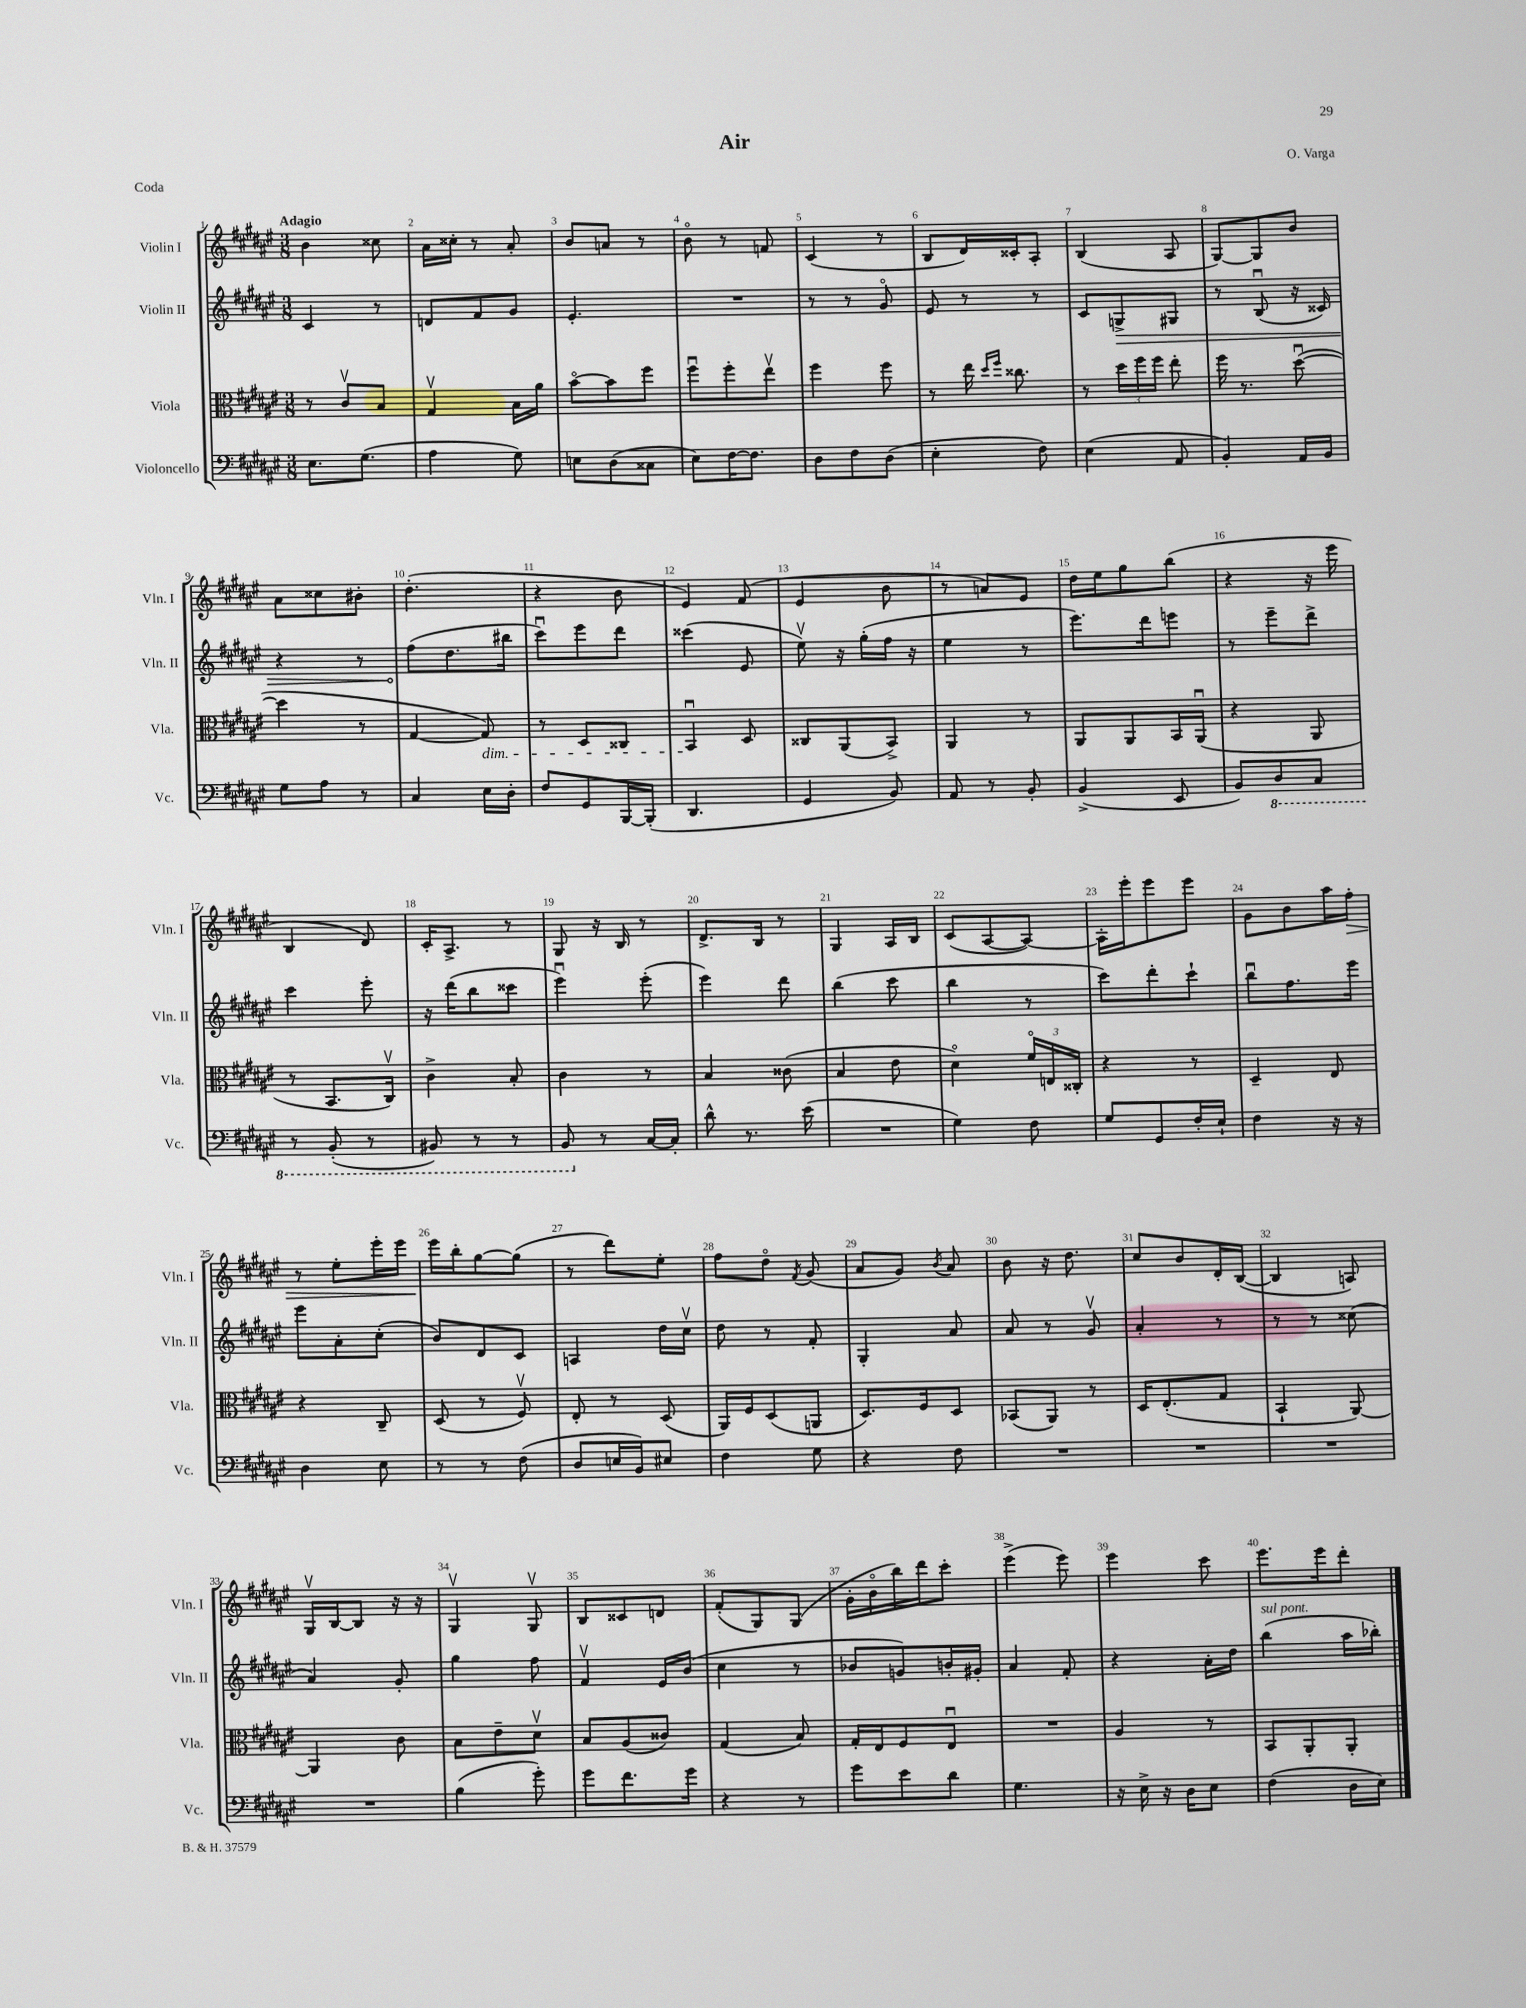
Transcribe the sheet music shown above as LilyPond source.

\header { title = "Air" composer = "O. Varga" piece = "Coda" }
<<
\new StaffGroup <<
\new Staff = "s0" \with { instrumentName = "Violin I" shortInstrumentName = "Vln. I" } {
    \clef treble \key fis \major \numericTimeSignature \time 3/8 \tempo "Adagio"
    \autoBeamOff b'4 cisis''8 |
    ais'16[ cisis''16]-. r8 ais'8-. |
    b'8[ a'8] r8 |
    b'8\flageolet r8 f'8 |
    cis'4( r8 |
    b8[ dis'16) cisis'16-. ais8]-. |
    b4( ais8 |
    gis8[~) gis8 b'8] |
    ais'8[ cisis''8 bis'8]-. |
    dis''4.-.( |
    r4 b'8 |
    eis'4) fis'8( |
    eis'4 b'8 |
    r8 a'8[) eis'8] |
    dis''16[ eis''16 gis''8 b''8]( |
    r4 r16 eis'''16 |
    b4 dis'8) |
    cis'16[-. ais8.]-> r8 |
    gis8 r16 b16 r8 |
    dis'8.[-> b16] r8 |
    gis4 ais16[ b16] |
    cis'8[( ais8~ ais8]~) |
    ais16[-. eis'''16-. eis'''8 eis'''8] |
    gis'8[ b'8 ais''16 fis''16]-.\> |
    r8 eis''8[-. eis'''16-. eis'''16] |
    eis'''16[\! b''16-. gis''8~ gis''8]( |
    r8 dis'''8[) eis''8]-. |
    fis''8[ dis''8]\flageolet \acciaccatura { fis'8 } gis'8( |
    ais'8[ gis'8]) \acciaccatura { b'8 } ais'8 |
    b'8 r16 dis''8. |
    cis''8[ b'8 dis'16-. b16]~( |
    b4 a8) |
    gis16[\upbow b16~ b8] r16 r16 |
    gis4\upbow gis8\upbow |
    b8[ cisis'8 d'8] |
    fis'8[-.( gis8) gis8]( |
    gis'16[-. b'16\flageolet b''16) dis'''16 cis'''8]-. |
    eis'''4->( eis'''8) |
    eis'''4 cis'''8 |
    eis'''8.[ eis'''16 dis'''8]-. \bar "|." |
}
\new Staff = "s1" \with { instrumentName = "Violin II" shortInstrumentName = "Vln. II" } {
    \clef treble \key fis \major \numericTimeSignature \time 3/8
    \autoBeamOff cis'4 r8 |
    d'8[ fis'8 gis'8] |
    eis'4.-. |
    R4. |
    r8 r8 gis'8\flageolet |
    eis'8 r8 r8 |
    cis'8[ \once \override Hairpin.circled-tip = ##t g8->\> gis8] |
    r8 b8\downbow( r16 cisis'16) |
    r4 r8 |
    fis''8[\!( dis''8. bis''16] |
    cis'''8[\downbow) eis'''8 dis'''8] |
    cisis'''4( eis'8 |
    eis''8\upbow) r16 gis''16[-.( fis''16] r16 |
    eis''4 r8 |
    eis'''8.[) dis'''16 e'''8] |
    r8 eis'''8[-- dis'''8]-> |
    cis'''4 eis'''8-. |
    r16 dis'''16[( b''8 cisis'''8] |
    eis'''4\downbow) eis'''8-.( |
    eis'''4) dis'''8 |
    b''4( cis'''8 |
    b''4 r8 |
    cis'''8[) dis'''8-. cis'''8]-! |
    b''8[\downbow fis''8. eis'''16] |
    eis'''8[ ais'8-. cis''8]-.( |
    b'8[) dis'8 cis'8] |
    a4 dis''16[ cis''16]\upbow |
    dis''8 r8 fis'8-. |
    gis4-. ais'8 |
    ais'8 r8 gis'8\upbow |
    ais'4-. r8 |
    r8 r8 cisis''8( |
    ais'4) gis'8-. |
    gis''4 fis''8 |
    fis'4\upbow eis'16[ b'16]( |
    cis''4 r8 |
    bes'8[ g'8) b'16-. gis'16]-. |
    ais'4 fis'8-. |
    r4 ais'16[-. dis''16] |
    b''4^\markup { \italic "sul pont." }( ais''16[ bes''16]-.) \bar "|." |
}
\new Staff = "s2" \with { instrumentName = "Viola" shortInstrumentName = "Vla." } {
    \clef alto \key fis \major \numericTimeSignature \time 3/8
    \autoBeamOff r8 cis'8[\upbow b8] |
    gis4\upbow b16[ ais'16] |
    b'8[~\flageolet b'8 fis''8] |
    fis''8[\downbow fis''8-. eis''8]\upbow |
    fis''4 fis''8 |
    r8 eis''16 \grace { dis''16[ fis''16] } cisis''8. |
    r8 \tuplet 3/2 { dis''16[ fis''16 fis''16] } eis''8-. |
    fis''16 r8. dis''8~\downbow( |
    dis''4 r8 |
    gis4~ gis8\dim) |
    r8 dis8[ cisis8] |
    b,4\downbow\! dis8 |
    cisis8[ ais,8( b,8]->) |
    ais,4 r8 |
    ais,8[ ais,8 b,16 ais,16]\downbow( |
    r4 ais,8 |
    r8 b,8.[ cis16]\upbow) |
    cis'4-> b8-. |
    cis'4 r8 |
    b4 cisis'8( |
    b4 eis'8 |
    dis'4\flageolet) \tuplet 3/2 { fis'16[\flageolet e16 cisis16]-. } |
    r4 r8 |
    dis4-- eis8 |
    r4 cis8-- |
    dis8( r8 fis8\upbow) |
    eis8-. r8 dis8( |
    ais,16[) fis16 dis8( a,8] |
    dis8.[) fis16 dis8] |
    bes,8[( ais,8]) r8 |
    dis16[ eis8.-.( gis8] |
    b,4-! ais,8~) |
    ais,4 cis'8 |
    b8[ eis'8-- dis'8]\upbow |
    b8[ ais8( cisis'8]) |
    gis4( b8) |
    gis16[-. eis16 fis8 eis8]\downbow |
    R4. |
    ais4 r8 |
    b,8[ ais,8-. ais,8]-. \bar "|." |
}
\new Staff = "s3" \with { instrumentName = "Violoncello" shortInstrumentName = "Vc." } {
    \clef bass \key fis \major \numericTimeSignature \time 3/8
    \autoBeamOff eis8.[ gis8.]( |
    ais4 gis8) |
    e8[ dis8( cisis8] |
    eis8[) fis16~ fis8.] |
    dis8[ fis8 dis8]( |
    eis4-. fis8) |
    eis4( ais,8 |
    b,4-.) ais,16[ b,16] |
    gis8[ ais8] r8 |
    cis4 eis16[ dis16]-. |
    fis8[ gis,8 b,,16~ b,,16]-.( |
    dis,4. |
    gis,4 b,8) |
    ais,8 r8 b,8-. |
    b,4->( eis,8 |
    b,8[) \ottava #-1 dis,8 cis,8] |
    r8 b,,8-.( r8 |
    bis,,8) r8 r8 |
    b,,8 \ottava #0 r8 cis16[~ cis16]-. |
    dis'8-^ r8. eis'16( |
    R4. |
    gis4) fis8 |
    gis8[ gis,8 fis16-. eis16]-! |
    fis4 r16 r16 |
    dis4 eis8 |
    r8 r8 fis8( |
    dis8[ e16 b,16) eis8] |
    fis4 gis8 |
    r4 fis8 |
    R4. |
    R4. |
    R4. |
    R4. |
    b4( gis'8-.) |
    gis'8[ fis'8. gis'16] |
    r4 r8 |
    gis'8[ eis'8 dis'8] |
    gis4. |
    r16 eis16-> r16 dis16[ eis8] |
    fis4( dis16[ eis16]) \bar "|." |
}
>>
>>
\layout { \context { \Score \override BarNumber.break-visibility = ##(#f #t #t) barNumberVisibility = #all-bar-numbers-visible } }
